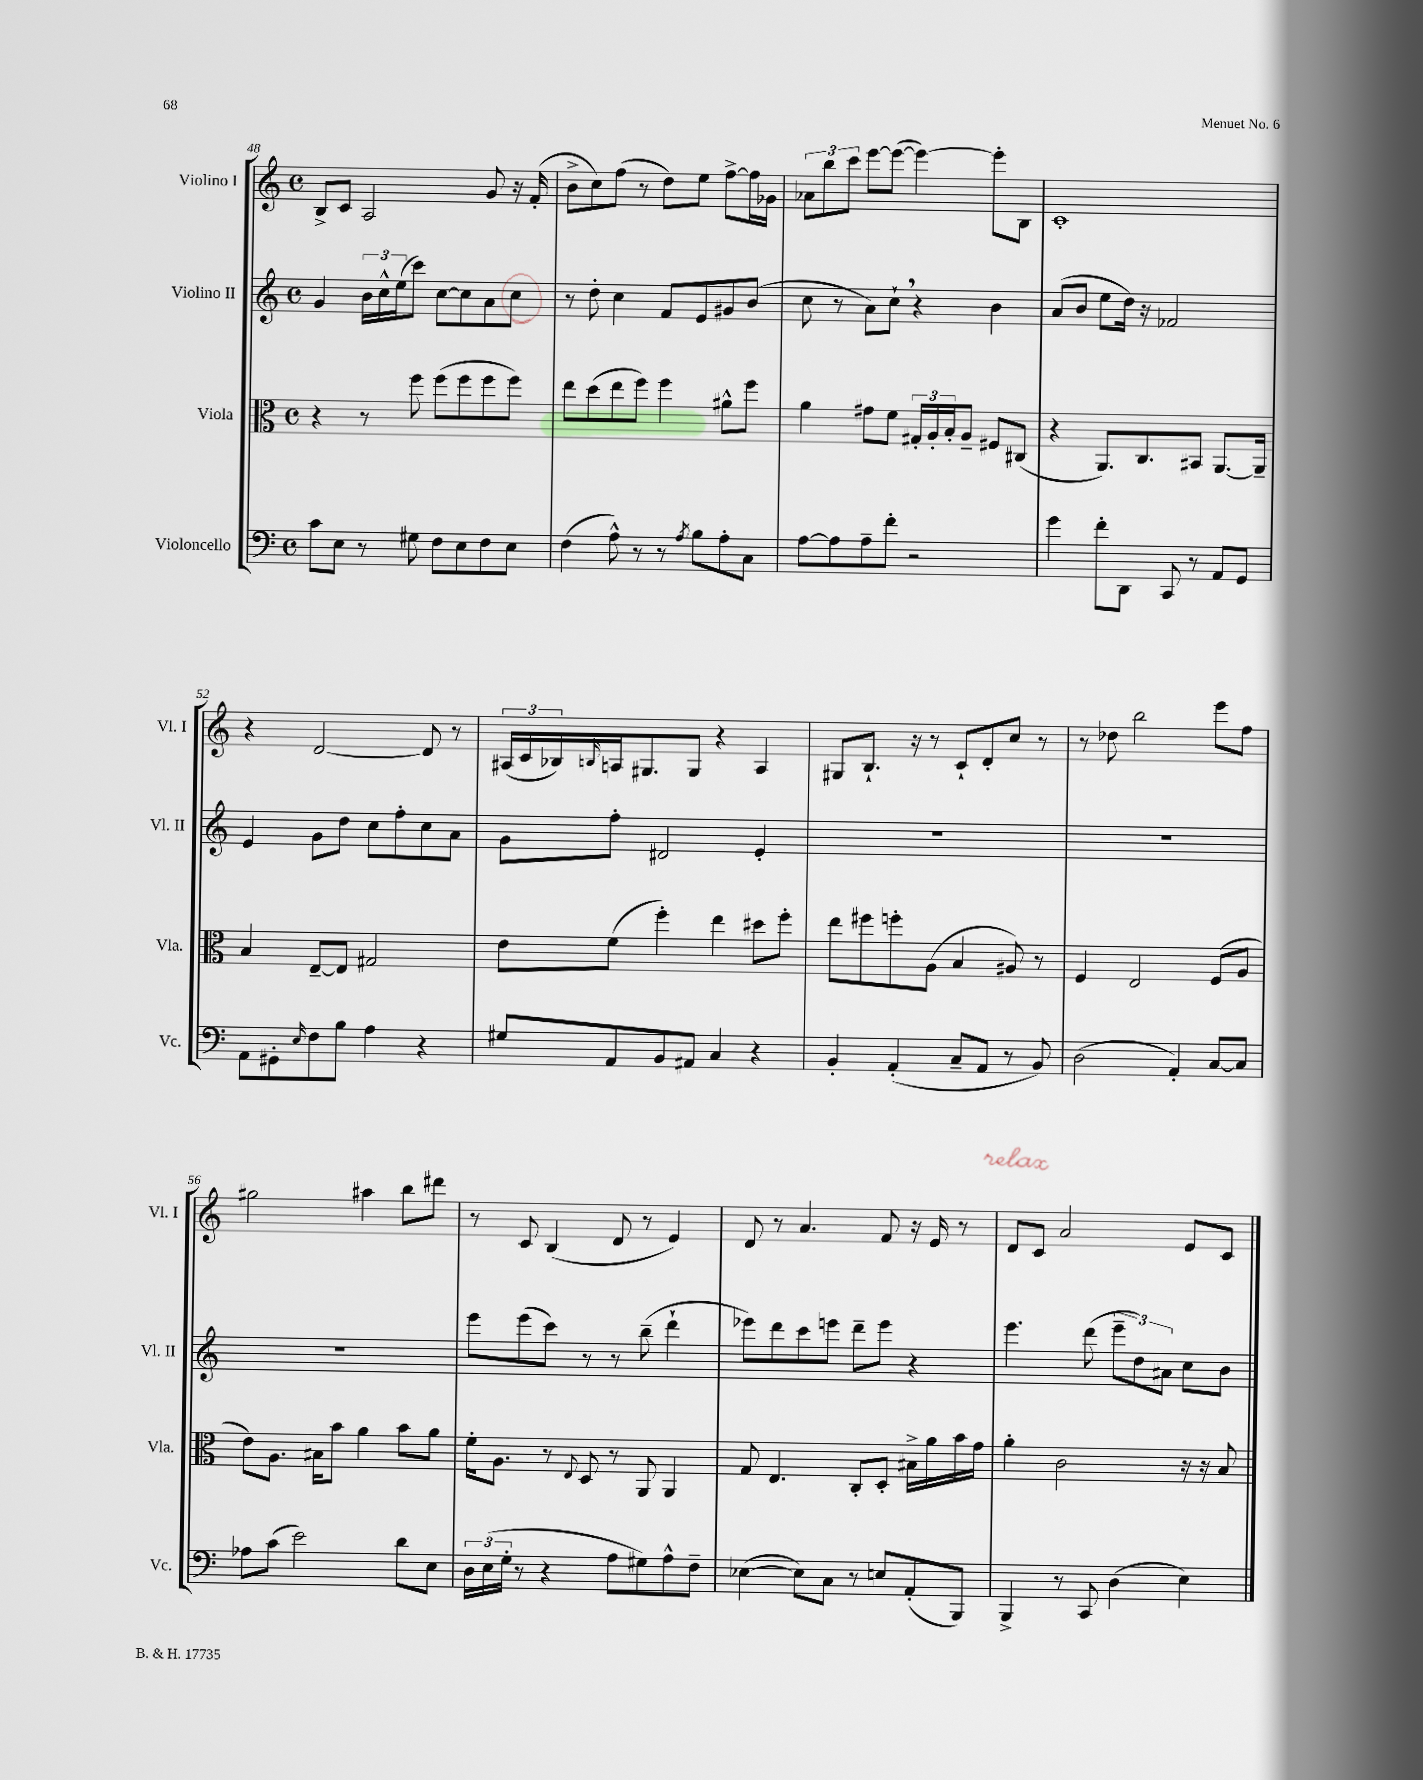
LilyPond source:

<<
\new StaffGroup <<
\new Staff = "s0" \with { instrumentName = "Violino I" shortInstrumentName = "Vl. I" } {
    \clef treble \key c \major \defaultTimeSignature \time 4/4
    b8-> c'8 a2 g'8 r16 f'16-.( |
    b'8-> c''8) f''8( r8 d''8) e''8 f''8~-> f''16 ges'16 |
    \tuplet 3/2 { aes'8 b''8 c'''8 } e'''8~ e'''8~( e'''4~) e'''8-. b8 |
    c'1-. |
    r4 d'2~ d'8 r8 |
    \tuplet 3/2 { ais16( c'16 bes16) } \grace { b16 } a16 gis8. gis8 r4 a4 |
    gis8 b8.-! r16 r8 c'8-! d'8-. c''8 r8 |
    r8 des''8 b''2 e'''8 f''8 |
    gis''2 ais''4 b''8 dis'''8 |
    r8 c'8 b4( d'8 r8 e'4) |
    d'8 r8 a'4. f'8 r16 e'16 r8 |
    d'8 c'8 a'2 e'8 c'8 \bar "|." |
}
\new Staff = "s1" \with { instrumentName = "Violino II" shortInstrumentName = "Vl. II" } {
    \clef treble \key c \major \defaultTimeSignature \time 4/4
    g'4 \tuplet 3/2 { b'16 c''16-^ e''16( } c'''8) c''8~ c''8 a'8 c''8 |
    r8 d''8-. c''4 f'8 e'8 gis'8 b'8( |
    c''8 r8 a'8) c''8-! \breathe r4 b'4 |
    a'8( b'8 e''8 d''16) r16 fes'2 |
    e'4 g'8 d''8 c''8 f''8-. c''8 a'8 |
    g'8 f''8-. dis'2 e'4-. |
    R1 |
    R1 |
    R1 |
    e'''8 e'''8( c'''8) r8 r8 b''8--( d'''4-! |
    ees'''8) d'''8 c'''8 e'''8 d'''8-- e'''8 r4 |
    e'''4. d'''8( \tuplet 3/2 { e'''8-- d''8) ais'8 } c''8 b'8 \bar "|." |
}
\new Staff = "s2" \with { instrumentName = "Viola" shortInstrumentName = "Vla." } {
    \clef alto \key c \major \defaultTimeSignature \time 4/4
    r4 r8 f''8 f''8( f''8 f''8 f''8) |
    e''8 d''8( e''8 f''8) f''4 ais'8-^ f''8 |
    a'4 gis'8 f'8 \tuplet 3/2 { gis16-. a16-. b16-. } a8-- fis8 cis8( |
    r4 a,8.) c8. bis,8 a,8.~ a,16-- |
    b4 e8~-- e8 gis2 |
    e'8 f'8( f''4-.) e''4 dis''8 f''8-. |
    e''8 fis''8 f''8-. a8( b4 ais8) r8 |
    f4 e2 f8( a8 |
    e'8) a8. bis16 b'8 a'4 b'8 a'8 |
    f'16-. a8. r8 \appoggiatura { e8 } d8 r8 a,8 a,4 |
    g8 e4. c8-. d8-. bis16-> a'16 b'16 g'16 |
    a'4-. c'2 r16 r16 b8 \bar "|." |
}
\new Staff = "s3" \with { instrumentName = "Violoncello" shortInstrumentName = "Vc." } {
    \clef bass \key c \major \defaultTimeSignature \time 4/4
    c'8 e8 r8 gis8 f8 e8 f8 e8 |
    f4( a8-^) r8 r8 \acciaccatura { a8 } b8 a8-. c8 |
    a8~ a8 a8-- f'8-. r2 |
    g'4 f'8-. d,8 c,8 r8 a,8 g,8 |
    a,8 gis,8-. \grace { e16 } f8 b8 a4 r4 |
    gis8 a,8 b,8 ais,8 c4 r4 |
    b,4-. a,4-.( c8-- a,8 r8 b,8) |
    d2( a,4-.) c8~ c8 |
    aes8 c'8( e'2) d'8 e8 |
    \tuplet 3/2 { d16 e16( g16-. } r8 r4 a8 gis8) a8-^ f8-- |
    ees4~( ees8) c8 r8 e8 a,8-.( b,,8) |
    b,,4-> r8 c,8 d4( e4) \bar "|." |
}
>>
>>
\layout { \context { \Score currentBarNumber = #48 } }
